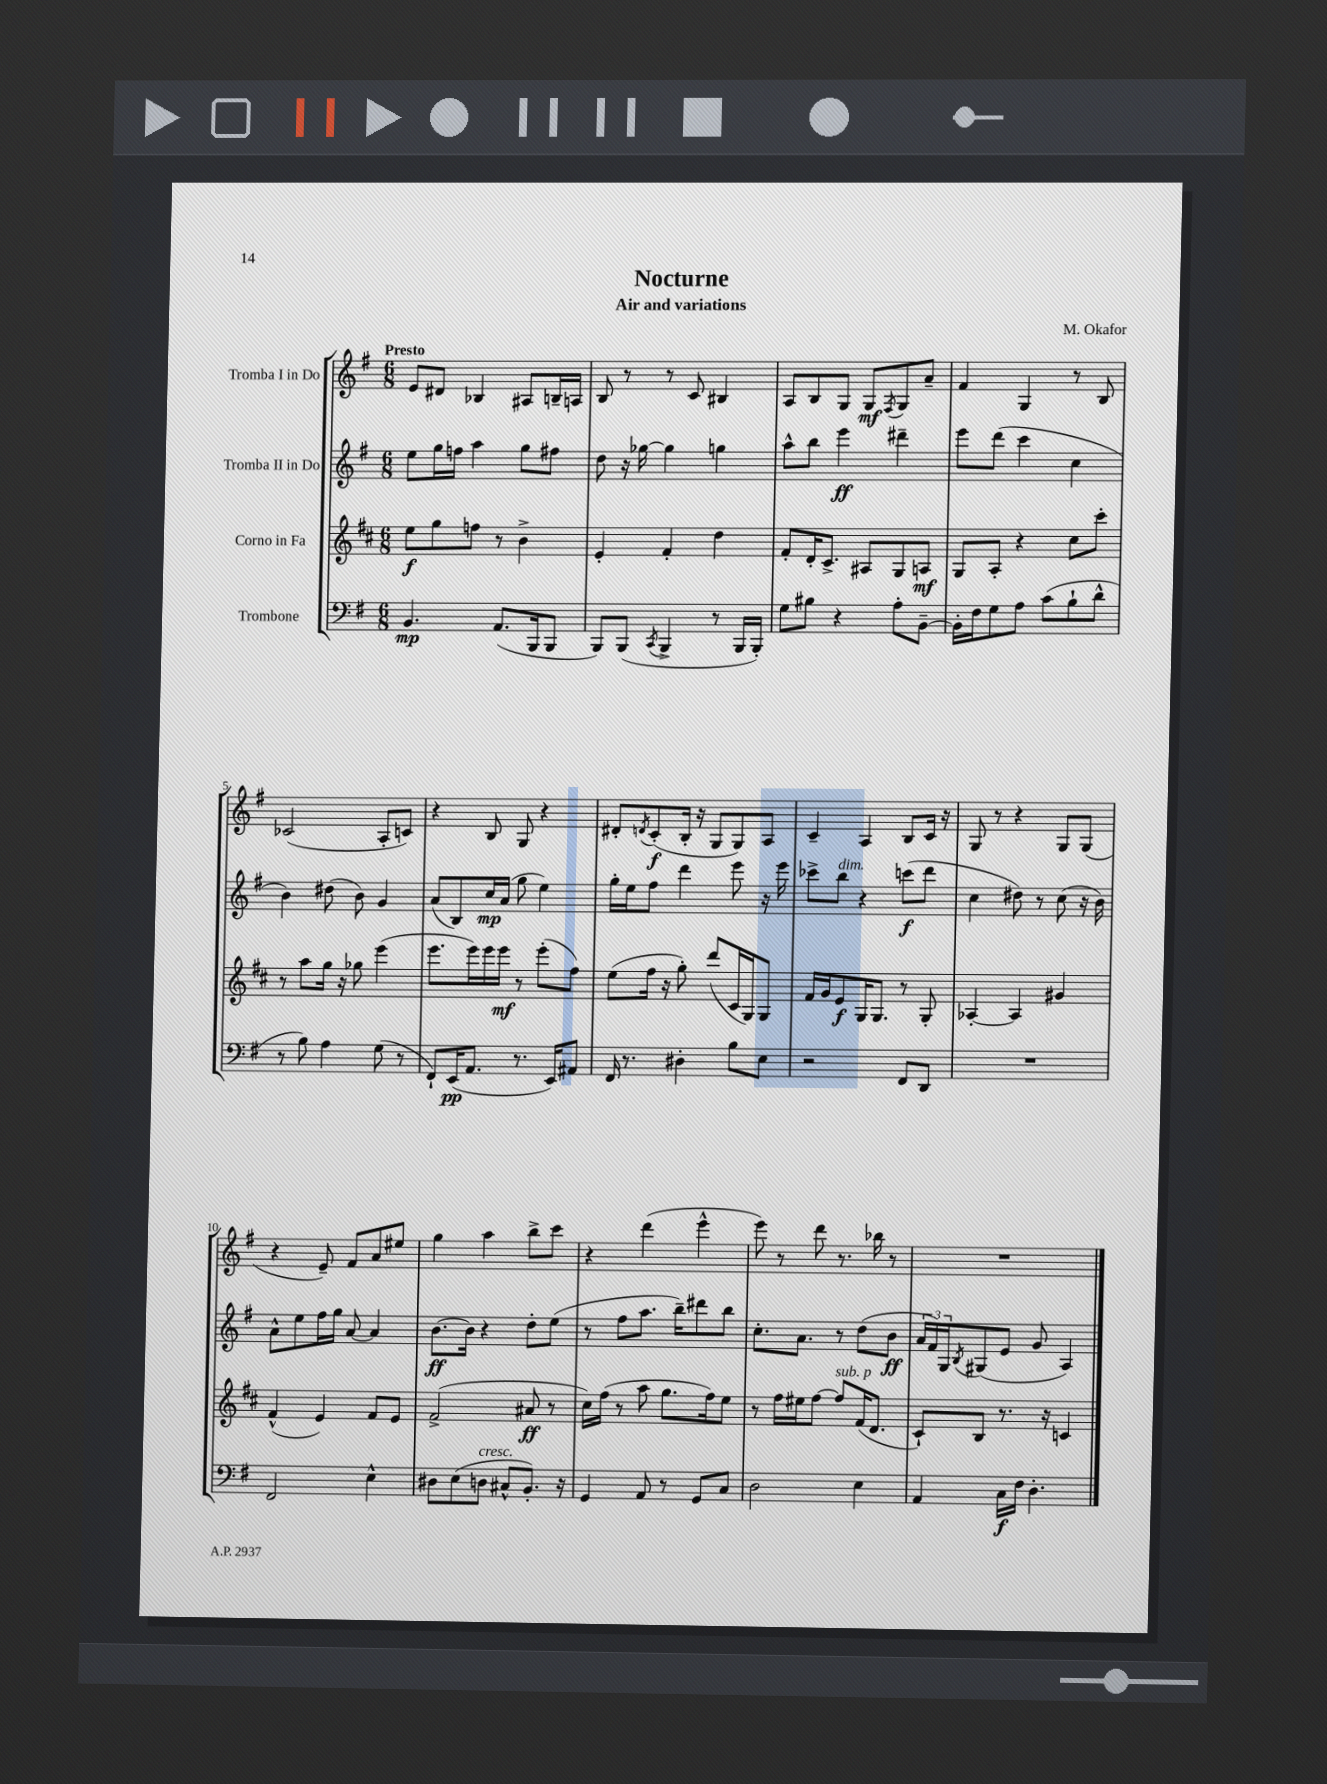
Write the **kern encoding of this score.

**kern	**dynam	**kern	**dynam	**kern	**dynam	**kern	**dynam
*part4	*part4	*part3	*part3	*part2	*part2	*part1	*part1
*staff4	*staff4	*staff3	*staff3	*staff2	*staff2	*staff1	*staff1
*I"Trombone	*	*I"Corno in Fa	*	*I"Tromba II in Do	*	*I"Tromba I in Do	*
*clefF4	*	*clefG2	*	*clefG2	*	*clefG2	*
*k[f#]	*	*k[f#c#]	*	*k[f#]	*	*k[f#]	*
*M6/8	*	*M6/8	*	*M6/8	*	*M6/8	*
=1	=1	=1	=1	=1	=1	=1	=1
!	!	!	!	!	!	!LO:TX:a:B:t=Presto	!
4.BB/	mp	8ee\L	f	8ee\L	.	8e/L	.
.	.	8gg\	.	16gg\L	.	8d#X/J	.
.	.	.	.	16ffn\JJ	.	.	.
.	.	8ffn\J	.	4aa\	.	4B-X/	.
(8.AA/L	.	8r	.	.	.	.	.
.	.	4b^\	.	8gg\L	.	8A#X/L	.
16BBB/k	.	.	.	.	.	.	.
8BBB/J	.	.	.	8ff#X\J	.	16Bn~/L	.
.	.	.	.	.	.	16An/JJ	.
=2	=2	=2	=2	=2	=2	=2	=2
8BBB/L)	.	4e'/	.	8dd\	.	8B/	.
(8BBB/J	.	.	.	16r	.	8r	.
.	.	.	.	[16gg-X\	.	.	.
8qCC/	.	.	.	.	.	.	.
4BBB^/	.	4f#'/	.	4gg-\]	.	8r	.
.	.	.	.	.	.	8c/	.
8r	.	4dd\	.	4ggn\	.	4B#X/	.
16BBB/LL	.	.	.	.	.	.	.
16BBB'/JJ)	.	.	.	.	.	.	.
=3	=3	=3	=3	=3	=3	=3	=3
8G\L	.	8f#'/L	.	8aa^^\L	.	8A/L	.
8B#X\J	.	16d'/K	.	8bb\J	.	8B/	.
.	.	8.c#^/J	.	.	.	.	.
4r	.	.	.	4eee\	ff	8G/J	.
.	.	8A#X/L	.	.	.	8G/L	mf
.	.	.	.	.	.	8qF#/	.
8A'\L	.	8G/	.	4ddd#X~\	.	8G/	.
[8BB~\J	.	8An/J	mf	.	.	8a~/J	.
=4	=4	=4	=4	=4	=4	=4	=4
16BB'\LL]	.	8G/L	.	8eee\L	.	4f#/	.
16F#\J	.	.	.	.	.	.	.
8G\	.	8A'/J	.	(8ddd\J	.	.	.
8A\J	.	4r	.	4ccc\	.	4G/	.
(8c\L	.	.	.	.	.	.	.
8B`\	.	8cc#\L	.	4cc\	.	8r	.
8d^^\J	.	8ccc#'\J	.	.	.	8B/	.
!!LO:LB:g=z
=5	=5	=5	=5	=5	=5	=5	=5
8r	.	8r	.	4b\)	.	(2c-X/	.
8B\)	.	8aa\L	.	.	.	.	.
4A\	.	16gg\Jk	.	(8dd#X\	.	.	.
.	.	16r	.	.	.	.	.
.	.	8gg-X\	.	8b\)	.	.	.
(8G\	.	(4eee\	.	4g/	.	8A'/L	.
8r	.	.	.	.	.	8cn/J)	.
=6	=6	=6	=6	=6	=6	=6	=6
8FF#`/L)	.	8.eee\L	.	(8a/L	.	4r	.
(16EE/K	pp	.	.	8B/)	.	.	.
8.AA/J	.	16eee\L)	.	.	.	.	.
.	.	16eee\	.	16cc/L	mp	8B/	.
.	.	16eee\JJ	mf	(16a/JJ	.	.	.
8.r	.	8r	.	8gg\	.	8G/	.
.	.	(8eee'\L	.	4ee\)	.	4r	.
16EE/KL)	.	.	.	.	.	.	.
8AA#X/J	.	8ff#\J)	.	.	.	.	.
=7	=7	=7	=7	=7	=7	=7	=7
16FF#/	.	(8ee\L	.	16gg'\LL	.	8d#X'/L	.
8.r	.	.	.	16ee\J	.	.	.
.	.	.	.	.	.	8qdn/	.
.	.	16ff#\Jk	.	8ff#\J	.	(8c'/	f
.	.	16r	.	.	.	.	.
4D#X'\	.	8gg'\)	.	4ddd\	.	16B'/Jk	.
.	.	.	.	.	.	16r	.
.	.	(8ddd/L	.	.	.	8G/L	.
8B\L	.	16c#/L	.	8eee\	.	8G/)	.
.	.	16G/J)	.	.	.	.	.
8E\J	.	8G/J	.	16r	.	8A/J	.
.	.	.	.	16eee\	.	.	.
=8	=8	=8	=8	=8	=8	=8	=8
2r	.	16f#/LL	.	8ccc-X^\L	.	4c~/	.
.	.	16g/J	.	.	.	.	.
!	!	!	!	!LO:TX:a:i:t=dim.	!	!	!
.	.	8e/	f	8bb\J	.	.	.
.	.	16G/K	.	4r	.	4A/	.
.	.	8.G/J	.	.	.	.	.
8FF#/L	.	8r	.	(8cccn\L	f	8B/L	.
8DD/J	.	8G'/	.	8ddd\J	.	16c/Jk	.
.	.	.	.	.	.	16r	.
=9	=9	=9	=9	=9	=9	=9	=9
2.r	.	[4A-X'/	.	4cc\	.	8G/	.
.	.	.	.	.	.	8r	.
.	.	4A-/]	.	8dd#X\)	.	4r	.
.	.	.	.	8r	.	.	.
.	.	4g#X/	.	(8cc\	.	8G/L	.
.	.	.	.	16r	.	(8G/J	.
.	.	.	.	16b\)	.	.	.
!!LO:LB:g=z
=10	=10	=10	=10	=10	=10	=10	=10
2FF#/	.	(4f#^^/	.	8a^^\L	.	4r	.
.	.	.	.	8ee\	.	.	.
.	.	4e/)	.	16ff#\L	.	8e~/)	.
.	.	.	.	16gg\JJ	.	.	.
.	.	.	.	[8a/	.	8f#/L	.
4E^^\	.	8f#/L	.	4a/]	.	8a/	.
.	.	8e/J	.	.	.	8ee#X/J	.
=11	=11	=11	=11	=11	=11	=11	=11
8D#X\L	.	(2f#^/	.	[8.b\L	ff	4gg\	.
(8E\	.	.	.	.	.	.	.
.	.	.	.	16b\Jk]	.	.	.
!LO:TX:a:i:t=cresc.	!	!	!	!	!	!	!
8Dn\J	.	.	.	4r	.	4aa\	.
8C#X^^/L	.	.	.	.	.	.	.
8.BB'/J)	.	8a#X/	ff	8dd'\L	.	8bb^\L	.
.	.	8r	.	(8ee\J	.	8ccc\J	.
16r	.	.	.	.	.	.	.
=12	=12	=12	=12	=12	=12	=12	=12
4GG/	.	16cc#\LL)	.	8r	.	4r	.
.	.	(16ff#\JJ	.	.	.	.	.
.	.	8r	.	8ff#\L	.	.	.
8AA/	.	8aa\	.	8.aa\J	.	(4ddd\	.
8r	.	8.gg\L	.	.	.	.	.
.	.	.	.	16bb~\KL)	.	.	.
8GG/L	.	.	.	8ddd#X\	.	4eee^^\	.
.	.	16ff#\k)	.	.	.	.	.
8C/J	.	8ee\J	.	8bb\J	.	.	.
=13	=13	=13	=13	=13	=13	=13	=13
2D\	.	8r	.	8.cc'\L	.	8eee\)	.
.	.	16ff#\LL	.	.	.	8r	.
.	.	16ee#X\J	.	8.a\J	.	.	.
.	.	[8ff#\J	.	.	.	8ddd\	.
!	!	!LO:TX:a:i:t=sub. p	!	!	!	!	!
.	.	8ff#/L]	.	8r	.	8.r	.
4E\	.	(16f#/K	.	(8dd\L	.	.	.
.	.	8.d/J	.	.	.	16bb-X\	.
.	.	.	.	8b\J	ff	8r	.
=14	=14	=14	=14	=14	=14	=14	=14
4AA/	.	8c#`/L)	.	24a/LL	.	2.r	.
.	.	.	.	24f#/)	.	.	.
.	.	.	.	24G/J	.	.	.
.	.	.	.	8qB/	.	.	.
.	.	8B/J	.	(8G#X/	.	.	.
16C\LL	f	8.r	.	8e/J	.	.	.
16F#\JJ	.	.	.	.	.	.	.
4.D'\	.	.	.	8g/	.	.	.
.	.	16r	.	.	.	.	.
.	.	4cn/	.	4A/)	.	.	.
==	==	==	==	==	==	==	==
*-	*-	*-	*-	*-	*-	*-	*-
